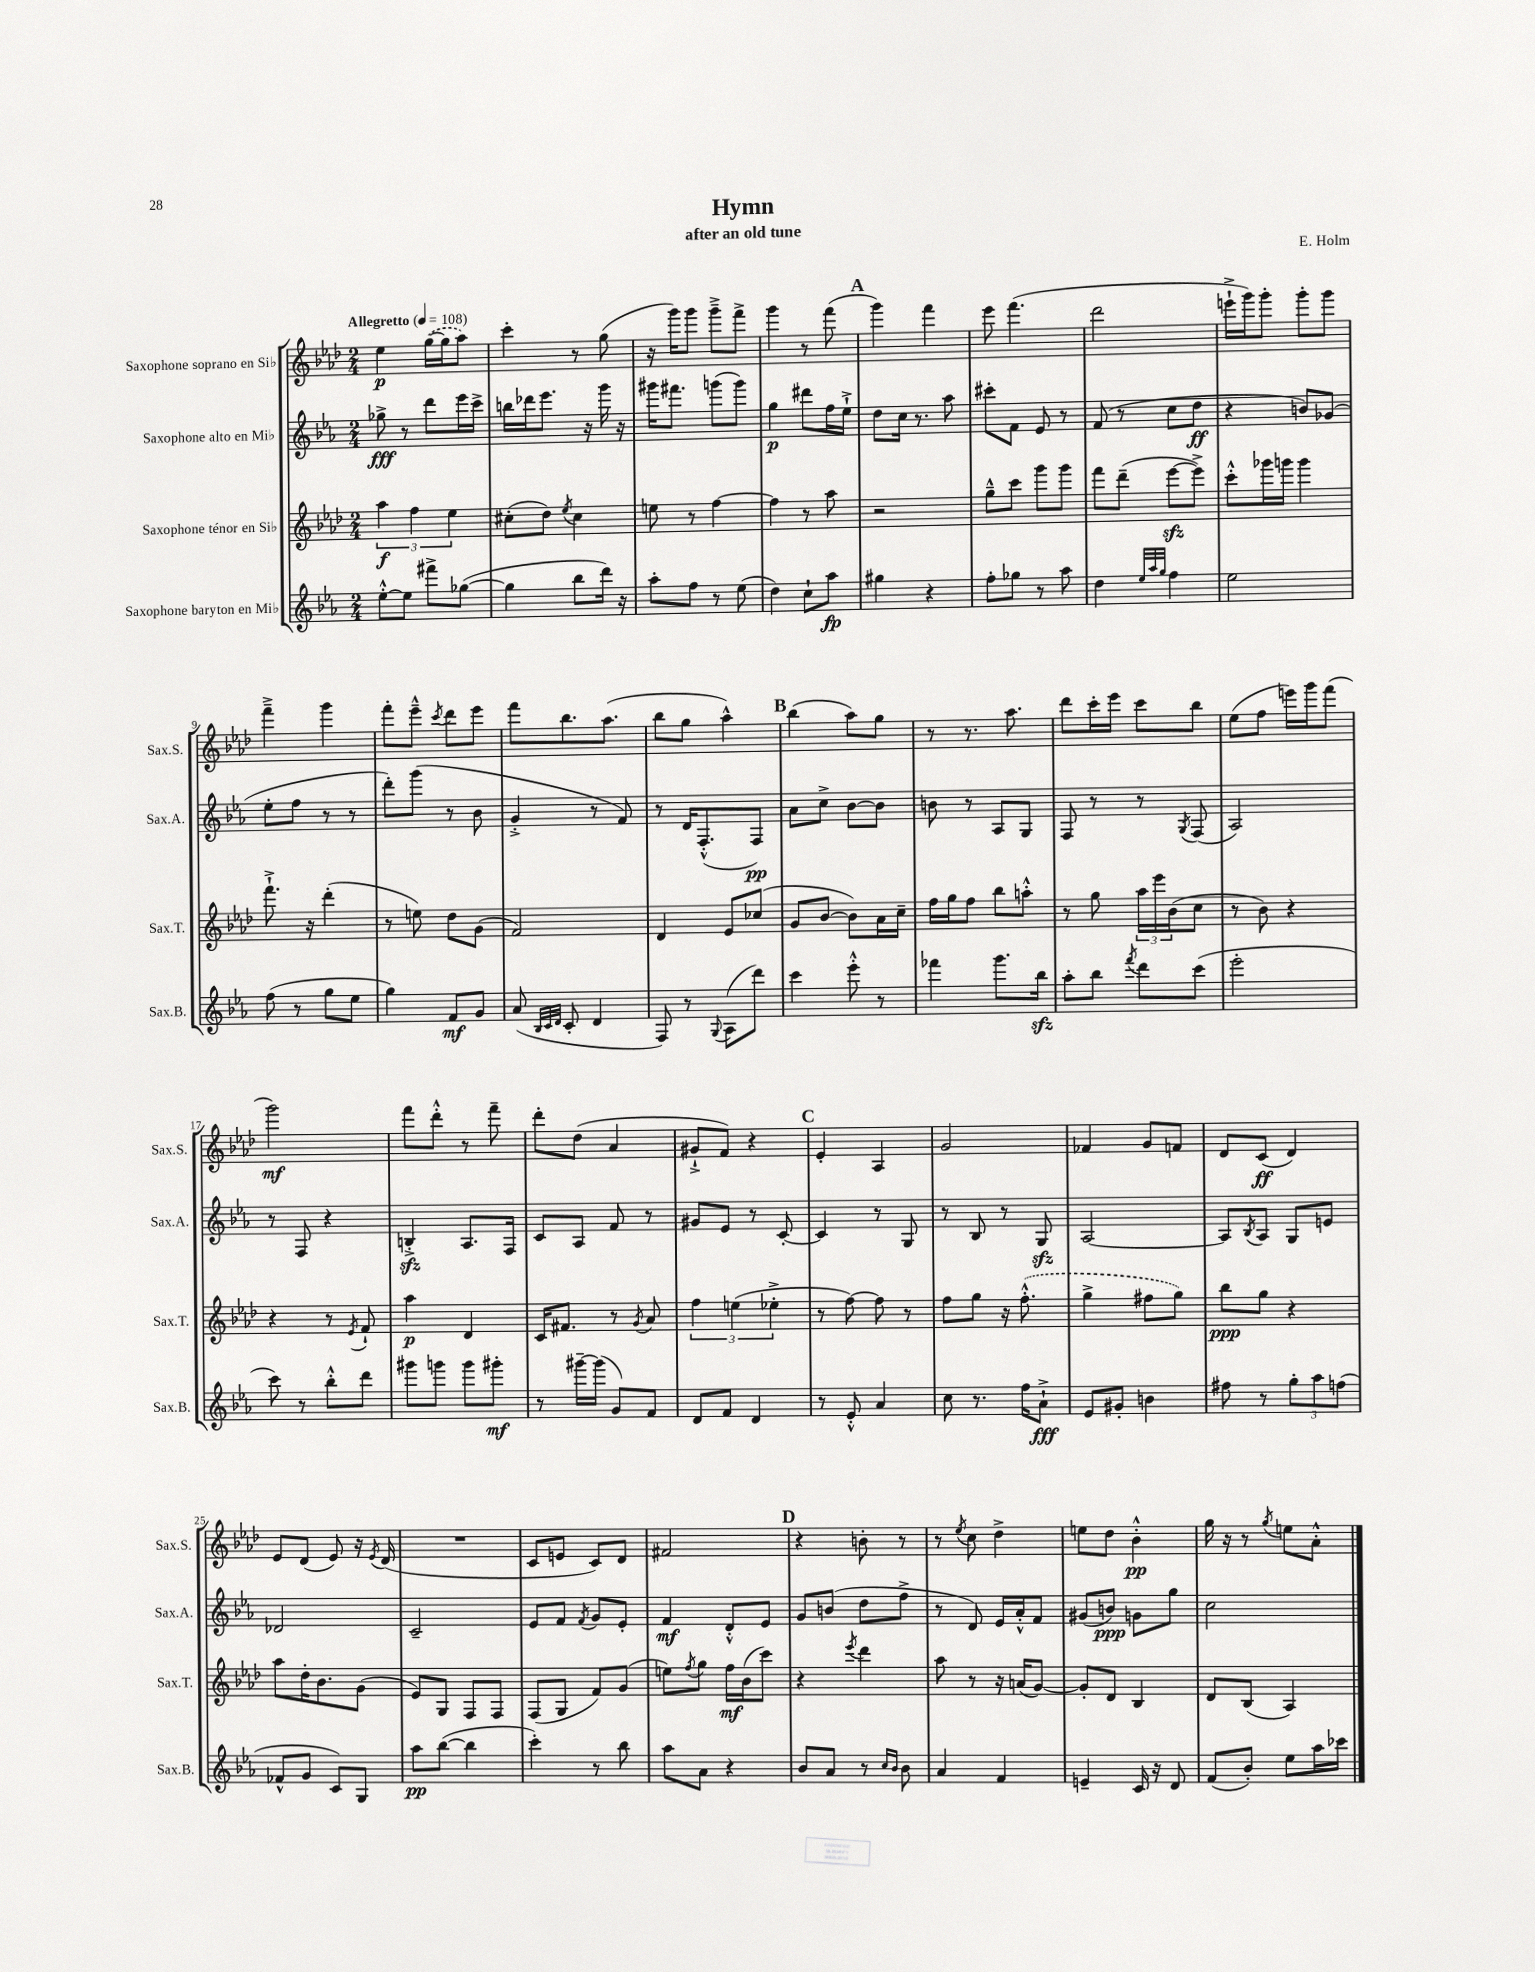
\header { title = "Hymn" composer = "E. Holm" subtitle = "after an old tune" }
<<
\new StaffGroup <<
\new Staff = "s0" \with { instrumentName = "Saxophone soprano en Sib" shortInstrumentName = "Sax.S." } {
    \clef treble \key aes \major \numericTimeSignature \time 2/4 \tempo "Allegretto" 4 = 108
    ees''4\p \once \slurDashed g''16~( g''16 aes''8) |
    c'''4-. r8 g''8( |
    r16 g'''16) g'''8 g'''8---> f'''8-> |
    g'''4 r8 f'''8( |
    \mark \markup { \bold "A" } g'''4) f'''4 |
    ees'''8 f'''4.( |
    des'''2 |
    e'''16-!-> g'''16) g'''8-. g'''8-. g'''8 |
    f'''4---> g'''4 |
    f'''8-. ees'''8---^ \acciaccatura { c'''8 } des'''8 ees'''8 |
    f'''8 bes''8. aes''8.( |
    bes''8 g''8 aes''4-^) |
    \mark \markup { \bold "B" } bes''4( aes''8) g''8 |
    r8 r8. aes''8. |
    des'''8 c'''16-. ees'''16 c'''8 bes''8 |
    ees''8( f''8 e'''16) g'''16 f'''8( |
    g'''2\mf) |
    f'''8 des'''8-.-^ r8 f'''8-- |
    des'''8-. des''8( aes'4 |
    gis'8-!-> f'8) r4 |
    \mark \markup { \bold "C" } ees'4-. aes4 |
    g'2 |
    fes'4 g'8 f'8 |
    des'8 c'8\ff( des'4) |
    ees'8 des'8( ees'8) r16 \acciaccatura { ees'8 } des'16( |
    R2 |
    c'8 e'8 c'8) des'8 |
    fis'2 |
    \mark \markup { \bold "D" } r4 b'8-. r8 |
    r8 \acciaccatura { ees''8 } c''8 des''4-> |
    e''8 des''8 bes'4-.-^\pp |
    g''16 r16 r8 \acciaccatura { g''8 } e''8 aes'8-.-^ \bar "|." |
}
\new Staff = "s1" \with { instrumentName = "Saxophone alto en Mib" shortInstrumentName = "Sax.A." } {
    \clef treble \key ees \major \numericTimeSignature \time 2/4
    ges''8->\fff r8 d'''8 ees'''16 c'''16-> |
    b''16 des'''16 ees'''8. r16 g'''16 r16 |
    gis'''16 fis'''8. g'''8( g'''8) |
    g''4\p dis'''8 f''16 ees''16-!-> |
    \mark \markup { \bold "A" } d''8 c''16 r8. aes''8 |
    cis'''8-. f'8 ees'8 r8 |
    f'8( r8 c''8 d''8\ff |
    r4 b'8) ges'8( |
    ees''8-. f''8 r8 r8 |
    d'''8-.) g'''8( r8 bes'8 |
    g'4-.-> r8 f'8) |
    r8 d'16 f8.-.-^( f8\pp) |
    \mark \markup { \bold "B" } aes'8 c''8-> bes'8~ bes'8 |
    b'8 r8 aes8 g8 |
    f8 r8 r8 \acciaccatura { g8 } f8( |
    aes2) |
    r8 f8 r4 |
    b4-.->\sfz aes8. f16 |
    c'8 aes8 f'8 r8 |
    gis'8 ees'8 r8 c'8~-. |
    \mark \markup { \bold "C" } c'4 r8 g8 |
    r8 bes8 r8 g8\sfz |
    aes2~ |
    aes8 \acciaccatura { bes8 } aes8 g8 e'8 |
    des'2 |
    c'2-- |
    ees'8 f'8 \acciaccatura { f'8 } g'8 ees'8-. |
    f'4\mf d'8-.-^ ees'8 |
    \mark \markup { \bold "D" } g'8 b'8( d''8 f''8-> |
    r8 d'8) ees'16 aes'16-.-^ f'8 |
    gis'8( b'8\ppp) g'8 g''8 |
    c''2 \bar "|." |
}
\new Staff = "s2" \with { instrumentName = "Saxophone ténor en Sib" shortInstrumentName = "Sax.T." } {
    \clef treble \key aes \major \numericTimeSignature \time 2/4
    \tuplet 3/2 { aes''4\f f''4 ees''4 } |
    cis''8-.( des''8) \acciaccatura { ees''8 } cis''4 |
    e''8 r8 f''4~ |
    f''4 r8 aes''8 |
    \mark \markup { \bold "A" } r2 |
    g''8---^ c'''8 g'''8 g'''8 |
    f'''8 des'''8--( ees'''8~\sfz ees'''8->) |
    c'''8-.-^ ges'''16 g'''16 g'''4 |
    f'''8.-!-> r16 des'''4-.( |
    r8 e''8) des''8 g'8( |
    f'2) |
    des'4 ees'8 ces''8( |
    \mark \markup { \bold "B" } g'8 bes'8~ bes'8) aes'16 c''16-- |
    f''16 g''16 f''8 bes''8 a''8-.-^ |
    r8 g''8 \tuplet 3/2 { aes''16 ees'''16 bes'16( } c''8 |
    r8 bes'8) r4 |
    r4 r8 \acciaccatura { ees'8 } f'8-! |
    aes''4\p des'4 |
    c'16 fis'8. r8 \acciaccatura { g'8 } aes'8 |
    \tuplet 3/2 { f''4 e''4( ees''4-.-> } |
    \mark \markup { \bold "C" } r8 f''8~) f''8 r8 |
    f''8 g''8 r16 \once \slurDashed f''8.-.-^( |
    g''4-> fis''8 g''8) |
    bes''8\ppp g''8 r4 |
    aes''8 des''16-. bes'8. g'8( |
    ees'8) g8 f8 f8 |
    f8( g8 f'8) g'8( |
    e''8) \acciaccatura { f''8 } g''8 f''16\mf bes'16( c'''8) |
    \mark \markup { \bold "D" } r4 \acciaccatura { ees'''8 } des'''4 |
    aes''8 r8 r16 a'16( g'8~) |
    g'8-. des'8 bes4 |
    des'8 bes8( aes4) \bar "|." |
}
\new Staff = "s3" \with { instrumentName = "Saxophone baryton en Mib" shortInstrumentName = "Sax.B." } {
    \clef treble \key ees \major \numericTimeSignature \time 2/4
    ees''8~-.-^ ees''8 fis'''8-> ges''8~( |
    ges''4 bes''8 d'''16) r16 |
    aes''8-. f''8 r8 ees''8( |
    d''4) c''8-! aes''8\fp |
    \mark \markup { \bold "A" } gis''4 r4 |
    f''8-. ges''8 r8 aes''8 |
    d''4 \grace { ees''32 aes''32 g''32 } f''4 |
    ees''2 |
    f''8( r8 g''8 ees''8 |
    g''4) f'8\mf g'8 |
    aes'8( \grace { bes32 c'32 d'32 } c'8-. d'4 |
    f8) r8 \appoggiatura { g8 } aes8( d'''8) |
    \mark \markup { \bold "B" } c'''4 ees'''8-.-^ r8 |
    fes'''4 g'''8. bes''16\sfz |
    aes''8-. bes''8 \acciaccatura { f'''8 } d'''8 c'''8( |
    ees'''2-. |
    c'''8) r8 bes''8-.-^ d'''8 |
    gis'''8 g'''8 g'''8 gis'''8-.\mf |
    r8 gis'''16~-- gis'''16( g'8) f'8 |
    d'8 f'8 d'4 |
    \mark \markup { \bold "C" } r8 ees'8-.-^ aes'4 |
    c''8 r8. f''16 aes'8-!->\fff |
    ees'8 gis'8-. b'4 |
    fis''8 r8 \tuplet 3/2 { g''8-. aes''8 f''8( } |
    fes'8-^ g'8 c'8) g8 |
    aes''8\pp bes''8~( bes''4 |
    c'''4-.) r8 bes''8 |
    aes''8 aes'8 r4 |
    \mark \markup { \bold "D" } bes'8 aes'8 r8 \grace { c''16 bes'16 } bes'8 |
    aes'4 f'4 |
    e'4-- c'16 r16 d'8 |
    f'8( bes'8-.) ees''8 aes''16 ces'''16 \bar "|." |
}
>>
>>
